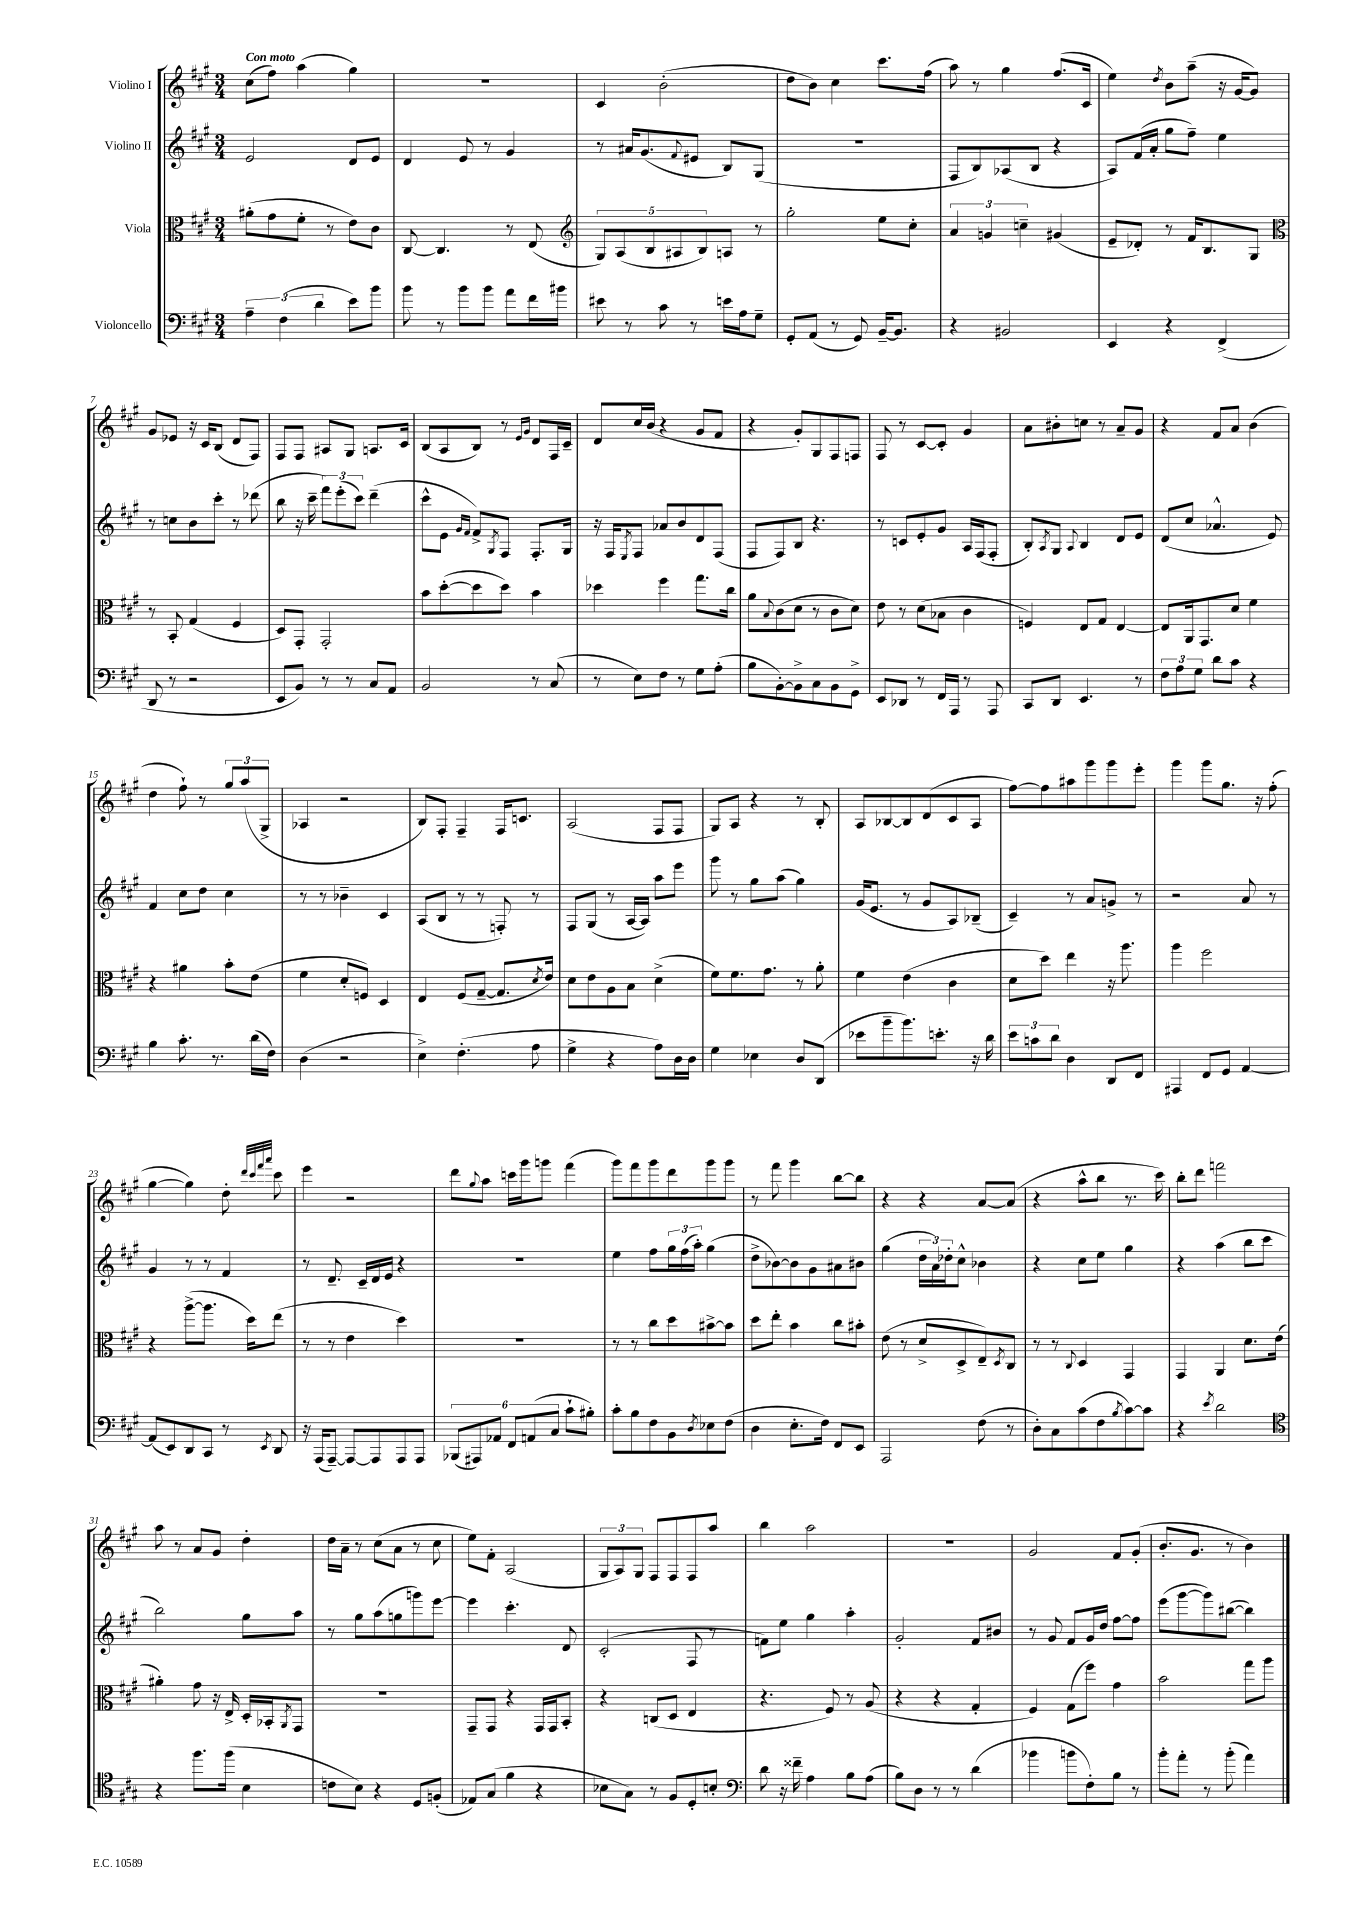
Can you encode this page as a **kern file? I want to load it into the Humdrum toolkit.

**kern	**kern	**kern	**kern
*part4	*part3	*part2	*part1
*staff4	*staff3	*staff2	*staff1
*I"Violoncello	*I"Viola	*I"Violino II	*I"Violino I
*clefF4	*clefC3	*clefG2	*clefG2
*k[f#c#g#]	*k[f#c#g#]	*k[f#c#g#]	*k[f#c#g#]
*M3/4	*M3/4	*M3/4	*M3/4
=1	=1	=1	=1
!	!	!	!LO:TX:a:B:t=Con moto
6A~\	(8a#X'\L	2e/	(8cc#\L
.	8g#\	.	8ff#\J)
(6F#\	.	.	.
.	8f#'\J	.	(4aa\
6d\	.	.	.
.	8r	.	.
8e\L)	8e\L)	8d/L	4gg#\)
8b\J	8c#\J	8e/J	.
=2	=2	=2	=2
8b\	[8C#/	4d/	2.r
8r	4.C#/]	.	.
8b\L	.	8e/	.
8b\J	.	8r	.
8a\L	8r	4g#/	.
16f#\L	(8E/	.	.
16b#X\JJ	.	.	.
=3	=3	=3	=3
*	*clefG2	*	*
8e#X\	10G#/L)	8r	4c#/
.	(10A/	.	.
8r	.	16a#X/KL	.
.	.	(8.g#/	.
.	10B/	.	.
8c#\	.	.	(2b'\
.	10A#X/	.	.
.	.	8qqf#/	.
8r	.	8e#X/J	.
.	10B/)	.	.
16en\LL	8An/J	8B/L)	.
16A\J	.	.	.
8G#~\J	8r	(8G#/J	.
=4	=4	=4	=4
8GG#'/L	2gg#'\	2.r	8dd\L
(8AA/J	.	.	8b\J)
8r	.	.	4cc#\
8GG#/)	.	.	.
[16BB~/KL	8ee\L	.	8.ccc#\L
8.BB/J]	.	.	.
.	8cc#'\J	.	.
.	.	.	(16ff#\Jk
=5	=5	=5	=5
4r	6a/	8F#/L	8aa\)
.	.	8B/)	8r
.	6gn/	.	.
2BB#X/	.	(8A-X/	4gg#\
.	6ccn~\	.	.
.	.	8B/J	.
.	(4g#X/	4r	(8.ff#/L
.	.	.	16c#/Jk
=6	=6	=6	=6
4EE/	8e~/L	8A/L)	4ee\)
.	8d-X'/J)	(16f#/L	.
.	.	16a'/JJ	.
.	.	.	8qdd/
4r	8r	8gg#\L	8b\L
.	16f#/KL	8ff#~\J)	(8aa~\J
.	8.B/	.	.
(4FF#^/	.	4ee\	16r
.	.	.	[16g#/KL
.	8G#/J	.	8g#/J])
!!LO:LB:g=z
=7	=7	=7	=7
*	*clefC3	*	*
8DD/	8r	8r	8g#/L
8r	8BB'/	8ccn\L	8e-X/J
2r	(4G#/	8b\	16r
.	.	.	16c#/KL
.	.	8ccc#'\J	(8B/J
.	4F#/	8r	8d/L
.	.	(8ddd-X\	8F#/J)
=8	=8	=8	=8
8EE/L	8D/L)	8bb\	8F#/L
8BB/J)	8GG#'/J	16r	8F#/J
.	.	16ccc#~\	.
8r	2GG#'/	12fff#\L)	8A#X/L
.	.	(12eee'\	.
8r	.	.	8G#/J
.	.	12ccc#\J)	.
8C#/L	.	(4ddd~\	8.An/L
8AA/J	.	.	.
.	.	.	16c#/Jk
=9	=9	=9	=9
2BB/	8b\L	8ccc#^^\L	(8B/L
.	([8dd'\	8e\J	8A/
.	.	16qqg#/LL	.
.	.	16qqf#/JJ	.
.	8dd\]	8f#^/L)	8B/J)
.	.	8qG#/	.
.	8dd\J)	8F#/J	8r
.	.	.	16qqe/LL
.	.	.	16qqg#/JJ
8r	4b\	8.F#'/L	8d/L
(8C#/	.	.	16F#/L
.	.	16G#/Jk	16c#~/JJ
=10	=10	=10	=10
8r	4dd-X\	16r	8d/L
.	.	16F#/KL	.
.	.	8qE/	.
8E\L)	.	8F#/J	16cc#/L
.	.	.	(16b/JJ
8F#\J	4ff#\	8a-X/L	4r
8r	.	8b/	.
8G#\L	8.gg#\L	8d/	8g#/L
(8A'\J	.	(8F#/J	8f#/J
.	16cc#\Jk	.	.
=11	=11	=11	=11
8B\L	8a\L	8F#/L	4r
.	8qqB/	.	.
[8BB'\)	(8c#\	8F#/)	.
8BB^\]	8d\J	8B/J	8g#'/L)
8C#\	8r	4.r	8G#/
8BB\	8c#\L	.	8F#/
8GG#^\J	8d\J)	.	8Fn/J
=12	=12	=12	=12
8EE/L	8e\	8r	8F#/
8DD-X/J	8r	8cn/L	8r
8r	(8d\L	8e'/	[8c#/L
16FF#/LL	8B-X\J	8g#/J	8c#'/J]
16AAA/JJ	.	.	.
8r	4c#\	16A/LL	4g#/
.	.	(16F#/J	.
8AAA/	.	8F#'/J	.
=13	=13	=13	=13
8CC#/L	4Fn/)	8B'/L)	8a\L
.	.	8qA/	.
8DD/J	.	8G#/J	8b#X'\
.	.	8qqA/	.
4.EE/	8E/L	4B/	8ccn\J
.	8G#/J	.	8r
.	[4E/	8d/L	8a~/L
8r	.	8e/J	8g#/J
=14	=14	=14	=14
12F#\L	8E/L]	(8d/L	4r
12A\	.	.	.
.	16AA/k	8cc#/J	.
12G#\J	.	.	.
.	8.GG#/	.	.
8d\L	.	4.a-X^^/	8f#/L
8c#\J	8d/J	.	8a/J
4r	4f#\	.	(4b\
.	.	8e/)	.
!!LO:LB:g=z
=15	=15	=15	=15
4B\	4r	4f#/	4dd\
8.c#'\	4a#X\	8cc#\L	8ff#`\)
.	.	8dd\J	8r
8.r	.	.	.
.	8b'\L	4cc#\	12gg#/L
.	.	.	(12aa/
(16d\LL	(8e\J	.	.
.	.	.	12G#^/J
16F#\JJ)	.	.	.
=16	=16	=16	=16
(4D\	4f#\	8r	4A-X/
.	.	8r	.
2r	8d'/L	4b-X~\	2r
.	8Fn/J)	.	.
.	4D/	4c#/	.
=17	=17	=17	=17
4E^\)	4E/	(8A/L	8B/L)
.	.	8B/J	8F#'/J
(4.F#'\	(8F#/L	8r	4F#~/
.	[8G#~/J	8r	.
.	8.G#/L]	8Fn'/)	16F#/KL
.	.	.	8.cn/J
8A\	.	8r	.
.	8qd/	.	.
.	16e/Jk)	.	.
=18	=18	=18	=18
4G#^\	8d\L	8F#/L	(2A/
.	8e\	(8G#/J	.
4r	8A\	8r	.
.	8B\J	[16A/LL	.
.	.	16A/JJ])	.
8A\L)	(4d^\	8aa\L	8F#/L
16D\L	.	8eee\J	8F#/J
16D\JJ	.	.	.
=19	=19	=19	=19
4G#\	8f#\L)	8ggg#\	8G#/L)
.	8.f#\	8r	8A/J
4E-X\	.	8gg#\L	4r
.	8.g#\J	.	.
.	.	(8aa\J	.
8D/L	8r	4gg#\)	8r
(8DD/J	8a'\	.	8B'/
=20	=20	=20	=20
8e-X\L	4f#\	(16g#/KL	8A/L
.	.	8.e/J	.
8b~\	.	.	[8B-X/
8.b\)	(4e\	8r	8B-/]
.	.	8g#/L	(8d/
8.en'\J	.	.	.
.	4c#\	8A/)	8c#/
16r	.	(8B-X~/J	8A/J
16d\	.	.	.
=21	=21	=21	=21
12e\L	8d\L	4c#~/)	[8ff#\L)
12cn\	.	.	.
.	8dd\J)	.	8ff#\]
12d\J	.	.	.
4D\	4ee\	8r	8aa#X\
.	.	8a/L	8ggg#\
8DD/L	16r	8gn^/J	8ggg#\
.	8.aa\	.	.
8FF#/J	.	8r	8eee'\J
=22	=22	=22	=22
4AAA#X/	4aa\	2r	4ggg#\
8FF#/L	2ff#\	.	8ggg#\L
8GG#/J	.	.	8.gg#\J
[4AA/	.	8a/	.
.	.	.	16r
.	.	8r	(8ff#'\
!!LO:LB:g=z
=23	=23	=23	=23
(8AA/L]	4r	4g#/	[4gg#\
8EE/)	.	.	.
8DD/	([8aa^\L	8r	4gg#\])
8CC#/J	8.aa\J]	8r	.
8r	.	4f#/	8dd'\
.	16dd\KL)	.	.
.	.	.	32qqddd/LLL
.	.	.	32qqccc#/
.	.	.	32qqfff#/
8qEE/	.	.	32qqaaa/JJJ
8DD/	(8ee\J	.	8ccc#\
=24	=24	=24	=24
16r	8r	8r	4eee\
(16AAA/KL	.	.	.
[8AAA~/J)	8r	8.d~/	.
8AAA/L_	4e\	.	2r
.	.	16c#~/LL	.
8AAA/]	.	16d/	.
.	.	16e/JJ	.
8AAA/	4dd\)	4r	.
8AAA/J	.	.	.
=25	=25	=25	=25
(12BBB-X/L	2.r	2.r	8ddd\L
12AAA#X/)	.	.	.
.	.	.	8qqgg#/
.	.	.	8aa\J
12AA-X/J	.	.	.
12FF#/L	.	.	16cccn\LL
.	.	.	16ggg#\J
(12AAn/	.	.	.
.	.	.	8gggn\J
12C#/J	.	.	.
8c#`\L	.	.	(4fff#\
8B#X'\J)	.	.	.
=26	=26	=26	=26
8c#'\L	8r	4ee\	8ggg#\L)
8B\	8r	.	8fff#\
8F#\	8cc#\L	8ff#\L	8ggg#\
8BB\	8dd\	24gg#\L	8ddd\
.	.	(24ff#\	.
.	.	24aa'\JJ)	.
8qD/	.	.	.
8E-X\	[8b#X^\	(4gg#\	8ggg#\
(8F#\J	8b#\J]	.	8ggg#\J
=27	=27	=27	=27
4D\	8dd\L	8dd^\L	8r
.	8ee'\J	[8b-X\)	8fff#\
8.E'\L	4b\	8b-\]	4ggg#\
.	.	8g#\	.
16F#\Jk)	.	.	.
8FF#/L	8cc#\L	8a#X\	[8bb\L
8EE/J	8b#X'\J	8b#X\J	8bb\J]
=28	=28	=28	=28
2AAA/	(8e\	(4gg#\	4r
.	8r	.	.
.	8d^/L	24dd\LL	4r
.	.	24a\)	.
.	.	24dd-X'\J	.
.	8D^/	8cc#^^\J	.
(8F#\	8E~/)	4b-X\	[8a/L
.	8qD/	.	.
8r	8C#/J	.	(8a/J]
=29	=29	=29	=29
8D'\L)	8r	4r	4r
8C#\	8r	.	.
.	8qqC#/	.	.
(8c#\	4D/	8cc#\L	8aa^^\L
8F#\	.	8ee\J	8bb\J
8qB/	.	.	.
[8c#\)	4GG#/	4gg#\	8.r
8c#\J]	.	.	.
.	.	.	16ccc#\)
=30	=30	=30	=30
4r	4GG#/	4r	8bb'\L
.	.	.	8ddd\J
8qe/	.	.	.
2d\	4AA/	(4aa\	2fffn\
.	8.d\L	8bb\L	.
.	.	8ccc#\J	.
.	(16e\Jk	.	.
!!LO:LB:g=z
=31	=31	=31	=31
*clefC4	*	*	*
4r	4a#X'\)	2bb\)	8aa\
.	.	.	8r
8.ff#\L	8g#\	.	8a/L
.	16r	.	8g#/J
(16ff#\Jk	16E^/	.	.
4B\	16D'/LL	8gg#\L	4dd'\
.	16BB-X'/J	.	.
.	8qAA/	.	.
.	8GG#/J	8aa\J	.
=32	=32	=32	=32
8cn\L	2.r	8r	16dd\LL
.	.	.	16a~\JJ
8B\J)	.	8gg#\L	8r
4r	.	(8aa\	(8cc#\L
.	.	8ggn\	8a\J
8D/L	.	8gggn\)	8r
(8Fn'/J	.	[8eee\J	8cc#\
=33	=33	=33	=33
8E-X/L)	8GG#~/L	4eee\]	8ee\L)
(8G#/J	8GG#/J	.	8f#'\J
4f#\	4r	4.ccc#'\	(2A/
4r	16GG#/LL	.	.
.	16GG#/J	.	.
.	8BB'/J	8d/	.
=34	=34	=34	=34
8B-X\L	4r	(2c#'/	12G#/L
.	.	.	12A/)
8G#\J)	.	.	.
.	.	.	12G#/J
8r	(8Cn/L	.	8F#/L
8F#/L	8D/J	.	8F#/
8D'/	4E/	8F#/	8F#/
8Bn'/J	.	8r	8aa/J
=35	=35	=35	=35
*clefF4	*	*	*
8d\	4.r	8fn\L)	4bb\
16r	.	8ee\J	.
16f##X~\	.	.	.
4A\	.	4gg#\	2aa\
.	8F#/)	.	.
8B\L	8r	4aa'\	.
(8A\J	(8A/	.	.
=36	=36	=36	=36
8B\L)	4r	2g#'/	2.r
8D\J	.	.	.
8r	4r	.	.
8r	.	.	.
(4d\	4G#'/	8f#/L	.
.	.	8b#X/J	.
=37	=37	=37	=37
4b-X\	4F#/)	8r	2g#/
.	.	8g#/	.
8bn\L	(8G#\L	8f#/L	.
8F#'\)	8ff#\J)	16g#/L	.
.	.	16dd/JJ	.
8B\J	4g#\	[8ff#\L	8f#/L
8r	.	8ff#\J]	(8g#'/J
=38	=38	=38	=38
8b'\L	2b\	(8eee\L	8.b'/L
8a'\J	.	[8ggg#\	.
.	.	.	8.g#/J
8r	.	8ggg#\])	.
(8b'\	.	([8bb#X\J	8r
4a\)	8gg#\L	4bb#\])	4b\)
.	8aa\J	.	.
==	==	==	==
*-	*-	*-	*-
